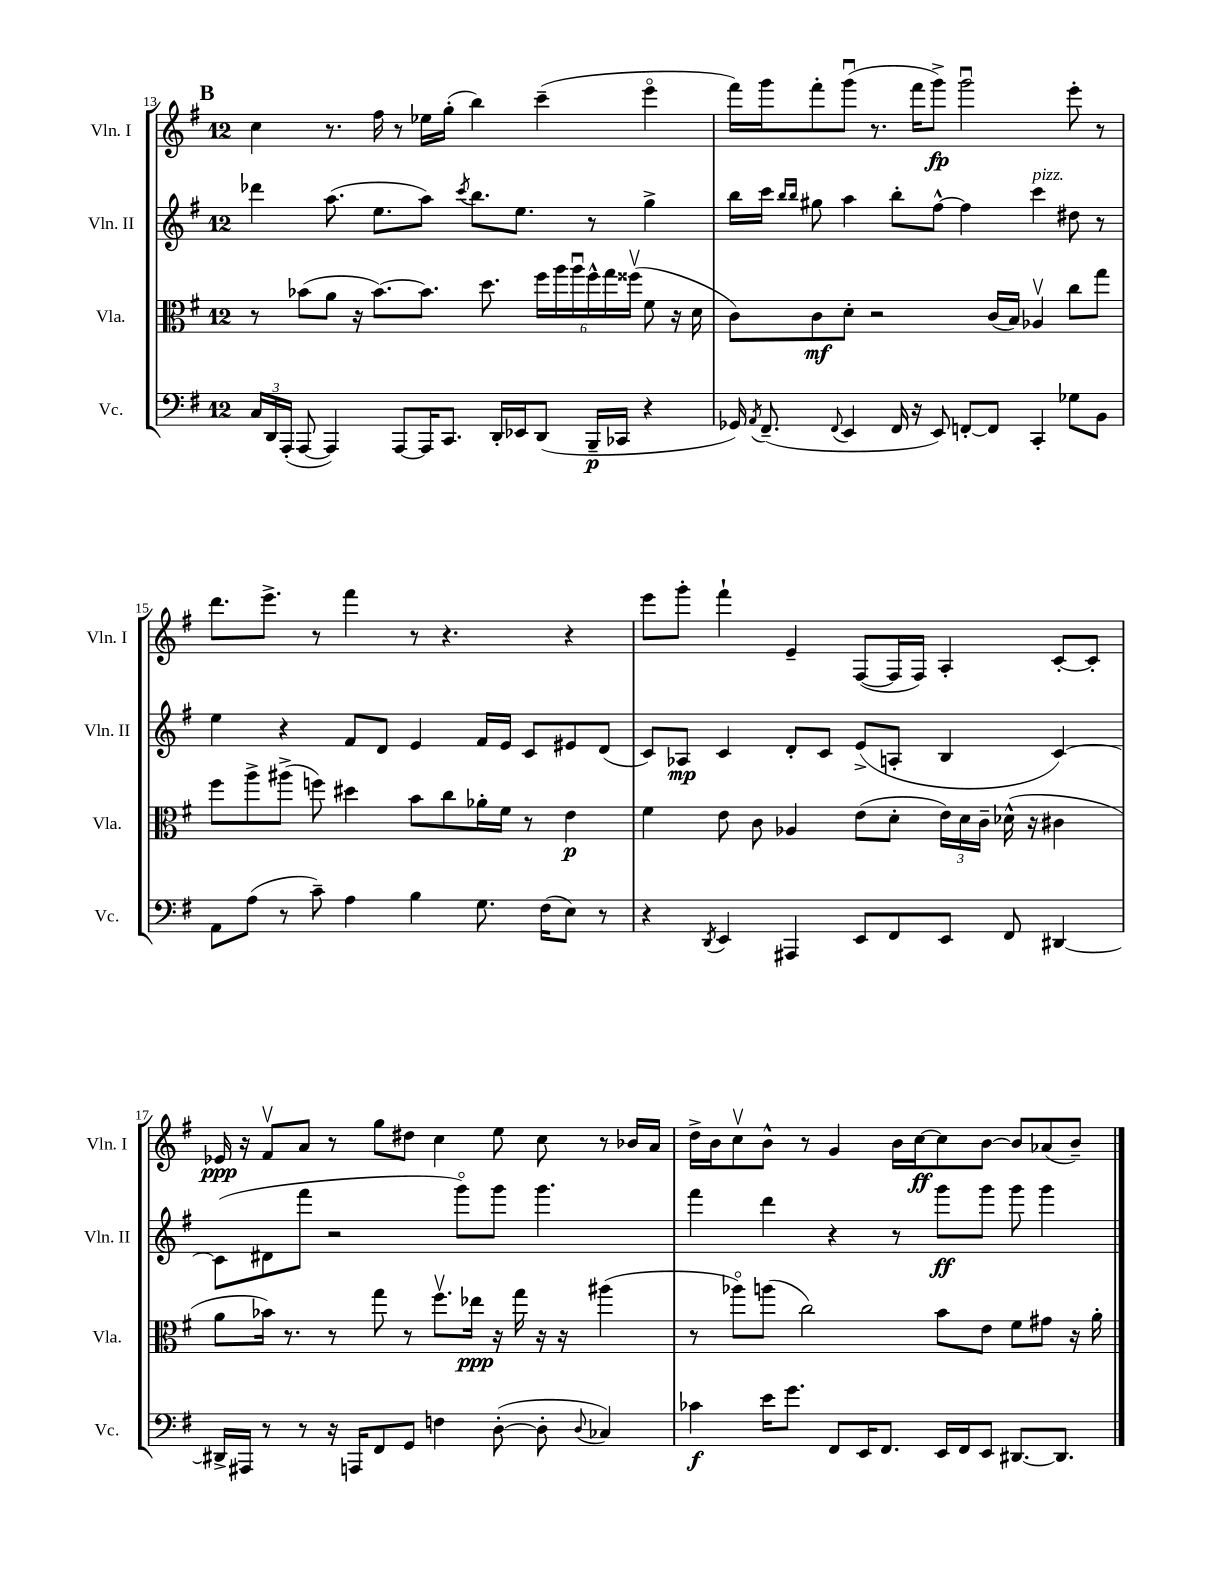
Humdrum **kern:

**kern	**kern	**kern	**kern
*staff4	*staff3	*staff2	*staff1
*clefF4	*clefC3	*clefG2	*clefG2
*k[f#]	*k[f#]	*k[f#]	*k[f#]
*M12/8	*M12/8	*M12/8	*M12/8
24C	8r	4ddd-	4cc
24DD	.	.	.
(24AAA'	.	.	.
[8AAA	(8b-	.	.
4AAA])	8a	(8.aa	8.r
.	16r	.	.
.	[8.b-)	8.ee	16ff#
[8AAA	.	.	8r
16AAA]	8.b-]	8aa)	16ee-
8.CC	.	.	(16gg'
.	.	8qccc	.
.	.	8.bb	4bb)
.	8.dd	.	.
16DD'	.	.	.
16EE-	.	8.ee	.
(8DD	24ff#	.	(4ccc~
.	24aa	.	.
.	24aau	.	.
16BBB~	24ff#^^	8r	.
.	24gg	.	.
16CC-	.	.	.
.	(24ff##v	.	.
4r	8f#	4gg^	4eeeo
.	16r	.	.
.	16d	.	.
=	=	=	=
16GG-)	8c)	16bb	16fff#)
8qAA	.	.	.
(8.FF#~	.	16ccc	16ggg
.	.	16qqbb	.
.	.	16qqbb	.
.	8c	8gg#	8fff#'
8qqFF#	.	.	.
4EE	8d'	4aa	(8gggu
.	2r	.	8.r
16FF#	.	8bb'	.
16r	.	.	16fff#
8EE)	.	[8ff#^^	8ggg^)
[8FF'	.	4ff#]	2gggu
8FF]	(16c	.	.
.	16B)	.	.
4CC'	4A-v	4ccc	.
8G-	8cc	8dd#	8eee'
8BB	8gg	8r	8r
=	=	=	=
8AA	8ff#	4ee	8.ddd
(8A	8aa^	.	.
.	.	.	8.eee^
8r	(8aa#^	4r	.
8c~)	8ff)	.	8r
4A	4dd#	8f#	4fff#
.	.	8d	.
4B	8b	4e	8r
.	8cc	.	4.r
8.G	16a-'	16f#	.
.	16f#	16e	.
.	8r	8c	.
(16F#	.	.	.
8E)	4e	8e#	4r
8r	.	(8d	.
=	=	=	=
4r	4f#	8c)	8eee
.	.	8A-	8ggg'
8qDD	.	.	.
4EE	8e	4c	4fff#`
.	8c	.	.
4AAA#	4A-	8d'	4e~
.	.	8c	.
8EE	(8e	(8e^	([8F#
8FF#	8d'	8A'	16F#]
.	.	.	16F#)
8EE	24e)	4B	4A'
.	24d	.	.
.	24c~	.	.
8FF#	(16d-^^	.	.
.	16r	.	.
[4DD#	4c#	[4c)	[8c'
.	.	.	8c']
=	=	=	=
16DD#^]	8a	(8c]	16e-
16AAA#	.	.	16r
8r	16b-)	8d#	8f#v
.	8.r	.	.
8r	.	8fff#	8a
16r	8r	2r	8r
16AAA	.	.	.
8FF#	8gg	.	8gg
8GG	8r	.	8dd#
4F	8.ff#v	.	4cc
.	.	8gggo)	.
.	16ee-	.	.
([8D'	16r	8ggg	8ee
.	16gg	.	.
8D']	16r	4.ggg	8cc
.	16r	.	.
8qqD	.	.	.
4C-)	(4aa#	.	8r
.	.	.	16b-
.	.	.	16a
=	=	=	=
4c-	8r	4fff#	16dd^
.	.	.	16b
.	8aa-o)	.	8ccv
16e	(8aa	4ddd	8b^^
8.g	.	.	.
.	2cc)	.	8r
8FF#	.	4r	4g
16EE	.	.	.
8.FF#	.	.	.
.	.	8r	16b
.	.	.	[16cc
16EE	8b	8ggg	8cc]
16FF#	.	.	.
8EE	8e	8ggg	[8b
[8.DD#	8f#	8ggg	8b]
.	8g#	4ggg	(8a-
8.DD#]	.	.	.
.	16r	.	8b~)
.	16a'	.	.
==	==	==	==
*-	*-	*-	*-
